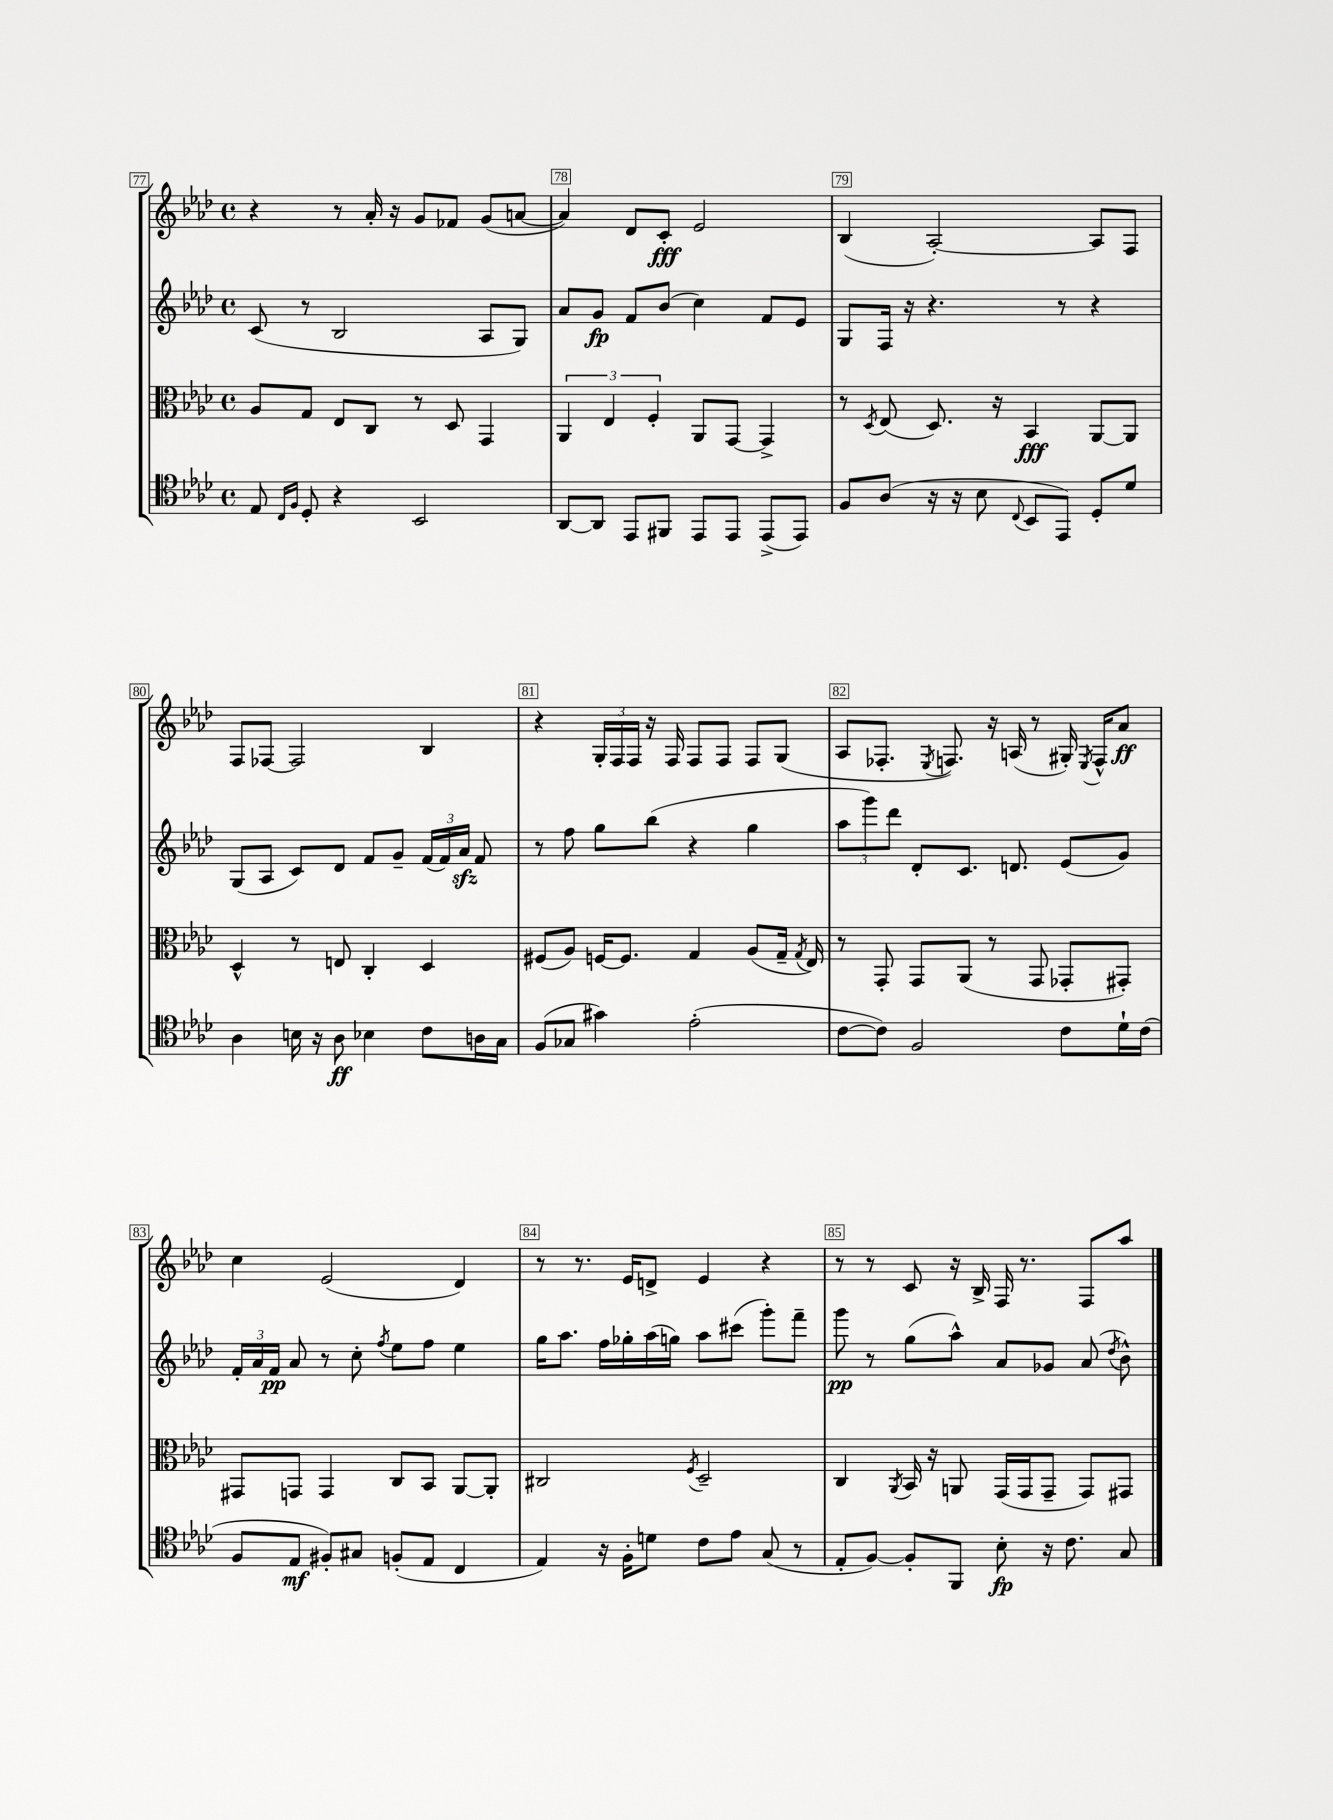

**kern	**dynam	**kern	**dynam	**kern	**dynam	**kern	**dynam
*part4	*part4	*part3	*part3	*part2	*part2	*part1	*part1
*staff4	*staff4	*staff3	*staff3	*staff2	*staff2	*staff1	*staff1
*clefC4	*	*clefC3	*	*clefG2	*	*clefG2	*
*k[b-e-a-d-]	*	*k[b-e-a-d-]	*	*k[b-e-a-d-]	*	*k[b-e-a-d-]	*
*M4/4	*	*M4/4	*	*M4/4	*	*M4/4	*
*met(c)	*	*met(c)	*	*met(c)	*	*met(c)	*
=77	=77	=77	=77	=77	=77	=77	=77
8E-/	.	8A-/L	.	(8c/	.	4r	.
16qqC/LL	.	.	.	.	.	.	.
16qqF/JJ	.	.	.	.	.	.	.
8D-'/	.	8G/J	.	8r	.	.	.
4r	.	8E-/L	.	2B-/	.	8r	.
.	.	8C/J	.	.	.	16a-'/	.
.	.	.	.	.	.	16r	.
2BB-/	.	8r	.	.	.	8g/L	.
.	.	8D-/	.	.	.	8f-X/J	.
.	.	4GG/	.	8A-/L	.	(8g/L	.
.	.	.	.	8G/J)	.	[8an/J	.
=78	=78	=78	=78	=78	=78	=78	=78
[8AA-/L	.	6AA-/	.	8a-/L	.	4a/])	.
8AA-/J]	.	.	.	8g/J	fp	.	.
.	.	6E-/	.	.	.	.	.
8EE-/L	.	.	.	8f/L	.	8d-/L	.
.	.	6F'/	.	.	.	.	.
8FF#X/J	.	.	.	(8b-/J	.	8c'/J	fff
8EE-/L	.	8AA-/L	.	4cc\)	.	2e-/	.
8EE-/J	.	[8GG/J	.	.	.	.	.
(8EE-^/L	.	4GG^/]	.	8f/L	.	.	.
8EE-/J)	.	.	.	8e-/J	.	.	.
=79	=79	=79	=79	=79	=79	=79	=79
8F/L	.	8r	.	8G/L	.	(4B-/	.
.	.	8qD-/	.	.	.	.	.
(8A-/J	.	(8E-/	.	16F/Jk	.	.	.
.	.	.	.	16r	.	.	.
16r	.	8.D-/)	.	4.r	.	[2A-'/)	.
16r	.	.	.	.	.	.	.
8B-\	.	.	.	.	.	.	.
.	.	16r	.	.	.	.	.
8qqC/	.	.	.	.	.	.	.
8BB-/L	.	4BB-/	fff	.	.	.	.
8EE-/J)	.	.	.	8r	.	.	.
8D-'/L	.	[8AA-/L	.	4r	.	8A-/L]	.
8d-/J	.	8AA-/J]	.	.	.	8F/J	.
!!LO:LB:g=z
=80	=80	=80	=80	=80	=80	=80	=80
4A-\	.	4D-^^/	.	(8G/L	.	8F/L	.
.	.	.	.	8A-/J	.	[8F-X/J	.
16Bn\	.	8r	.	8c/L)	.	2F-/]	.
16r	.	.	.	.	.	.	.
8A-\	ff	8En/	.	8d-/J	.	.	.
4B-X\	.	4C'/	.	8f/L	.	.	.
.	.	.	.	8g~/J	.	.	.
8c\L	.	4D-/	.	(24f/LL	.	4B-/	.
.	.	.	.	24f/)	.	.	.
.	.	.	.	24a-zz/JJ	.	.	.
16An\L	.	.	.	8f/	.	.	.
16G\JJ	.	.	.	.	.	.	.
=81	=81	=81	=81	=81	=81	=81	=81
(8F/L	.	(8F#X/L	.	8r	.	4r	.
8G-X/J	.	8A-/J)	.	8ff\	.	.	.
4g#X\)	.	[16Fn/KL	.	8gg\L	.	24G'/LL	.
.	.	.	.	.	.	24F/	.
.	.	8.F/J]	.	.	.	.	.
.	.	.	.	.	.	24F/JJ	.
.	.	.	.	(8bb-\J	.	16r	.
.	.	.	.	.	.	16F/	.
(2e-'\	.	4G/	.	4r	.	8F/L	.
.	.	.	.	.	.	8F/J	.
.	.	(8A-/L	.	4gg\	.	8F/L	.
.	.	16G~/Jk	.	.	.	(8G/J	.
.	.	8qG/	.	.	.	.	.
.	.	16E-/)	.	.	.	.	.
=82	=82	=82	=82	=82	=82	=82	=82
[8c\L	.	8r	.	12aa-\L	.	8A-/L	.
.	.	.	.	12ggg\)	.	.	.
8c\J])	.	8GG'/	.	.	.	8.F-X'/J	.
.	.	.	.	12ddd-\J	.	.	.
2F/	.	8GG/L	.	8d-'/L	.	.	.
.	.	.	.	.	.	8qE-/	.
.	.	.	.	.	.	8.Fn/)	.
.	.	(8AA-/J	.	8.c/J	.	.	.
.	.	8r	.	.	.	16r	.
.	.	.	.	8.dn/	.	(16An/	.
.	.	8GG/	.	.	.	8r	.
8c\L	.	8GG-X'/L	.	(8e-/L	.	16G#X'/)	.
.	.	.	.	.	.	8qE-/	.
.	.	.	.	.	.	16F^^/KL	.
16d-`\L	.	8GG#X'/J)	.	8g/J)	.	8a-/J	ff
(16c\JJ	.	.	.	.	.	.	.
!!LO:LB:g=z
=83	=83	=83	=83	=83	=83	=83	=83
8F/L	.	8GG#X/L	.	24f'/LL	.	4cc\	.
.	.	.	.	24a-/	.	.	.
.	.	.	.	24f/JJ	pp	.	.
8E-/J	mf	8GGn/J	.	8a-/	.	.	.
8F#X'/L)	.	4GG/	.	8r	.	(2e-/	.
8G#X/J	.	.	.	8cc'\	.	.	.
.	.	.	.	8qff/	.	.	.
(8Fn'/L	.	8C/L	.	8ee-\L	.	.	.
8E-/J	.	8BB-/J	.	8ff\J	.	.	.
4C/	.	[8AA-/L	.	4ee-\	.	4d-/)	.
.	.	8AA-'/J]	.	.	.	.	.
=84	=84	=84	=84	=84	=84	=84	=84
4E-/)	.	2C#X/	.	16gg\KL	.	8r	.
.	.	.	.	8.aa-\J	.	.	.
.	.	.	.	.	.	8.r	.
16r	.	.	.	16ff\LL	.	.	.
16F'\KL	.	.	.	16gg-X'\	.	16e-/KL	.
8dn\J	.	.	.	(16aa-\	.	8dn^/J	.
.	.	.	.	16ggn\JJ)	.	.	.
.	.	8qF/	.	.	.	.	.
8c\L	.	2D-~/	.	8aa-\L	.	4e-/	.
8e-\J	.	.	.	(8ccc#X\J	.	.	.
(8G/	.	.	.	8ggg'\L)	.	4r	.
8r	.	.	.	8fff~\J	.	.	.
=85	=85	=85	=85	=85	=85	=85	=85
8E-'/L	.	4C/	.	8ggg\	pp	8r	.
[8F/J)	.	.	.	8r	.	8r	.
.	.	8qAA-/	.	.	.	.	.
8F'/L]	.	16BB-/	.	(8gg\L	.	8c/	.
.	.	16r	.	.	.	.	.
8FF/J	.	8AAn/	.	8aa-^^\J)	.	16r	.
.	.	.	.	.	.	16B-^/	.
8B-'\	fp	(16GG/LL	.	8a-/L	.	16F/	.
.	.	16GG/J	.	.	.	8.r	.
16r	.	8GG~/J	.	8g-X/J	.	.	.
8.c\	.	.	.	.	.	.	.
.	.	8GG/L)	.	(8a-/	.	8F/L	.
.	.	.	.	8qdd-/	.	.	.
8G/	.	8GG#X/J	.	8b-^^\)	.	8aa-/J	.
==	==	==	==	==	==	==	==
*-	*-	*-	*-	*-	*-	*-	*-
